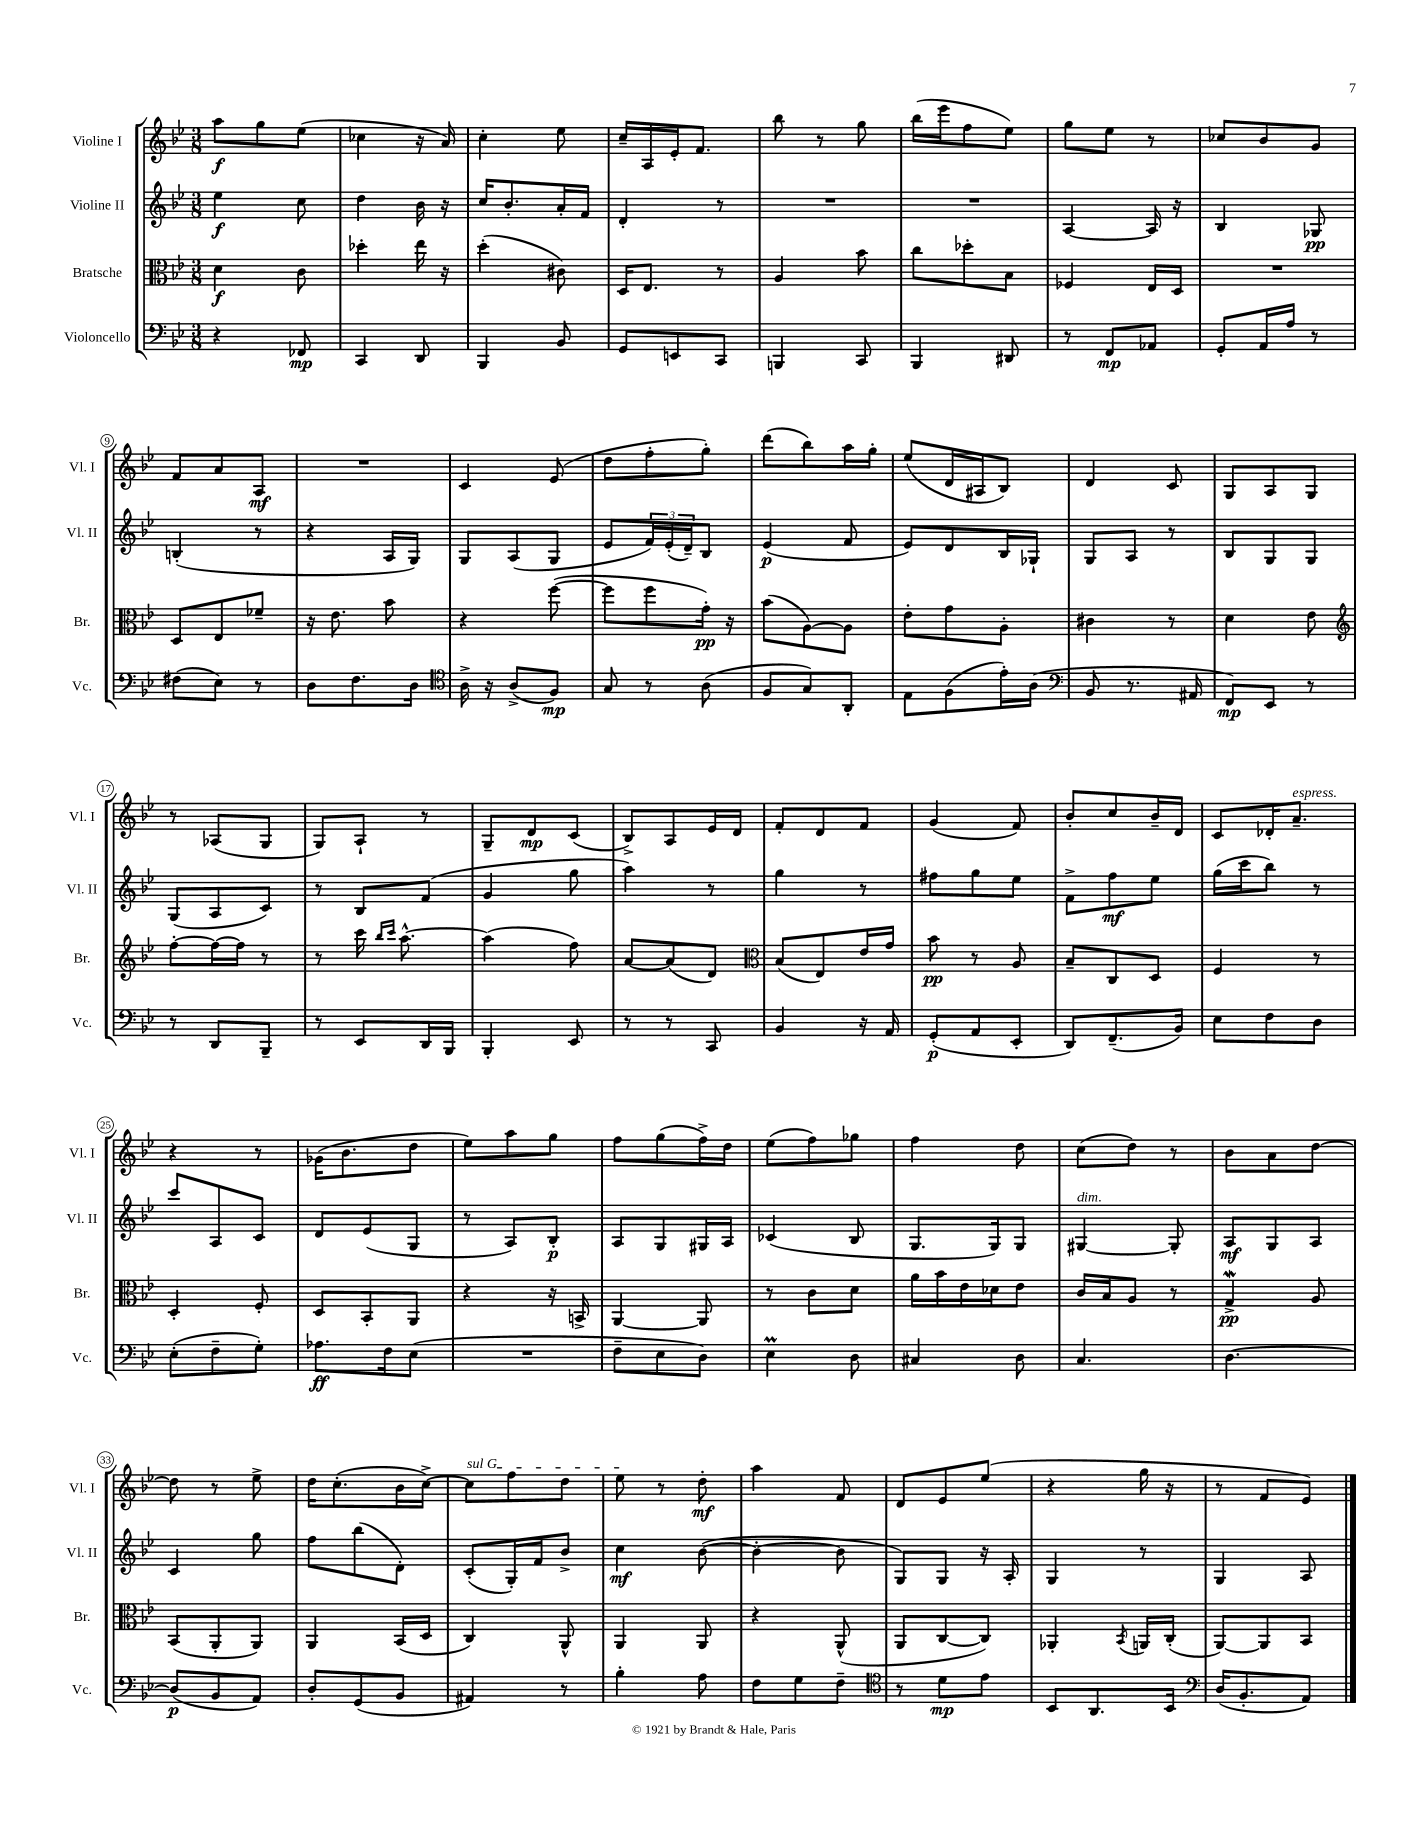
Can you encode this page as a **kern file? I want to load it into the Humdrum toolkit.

**kern	**kern	**kern	**kern
*staff4	*staff3	*staff2	*staff1
*clefF4	*clefC3	*clefG2	*clefG2
*k[b-e-]	*k[b-e-]	*k[b-e-]	*k[b-e-]
*M3/8	*M3/8	*M3/8	*M3/8
4r	4d\	4ee-\	8aa\L
.	.	.	8gg\
8FF-/	8c\	8cc\	(8ee-\J
=	=	=	=
4CC/	4dd-'\	4dd\	4cc-\
8DD/	16ee-\	16b-\	16r
.	16r	16r	16a/)
=	=	=	=
4BBB-/	(4dd'\	16cc/LK	4cc'\
.	.	8.b-'/	.
8BB-/	8c#\)	16a'/L	8ee-\
.	.	16f/JJ	.
=	=	=	=
8GG/L	16D/LK	4d'/	16cc~/LL
.	8.E-/J	.	16A/
8EE/	.	.	16e-'/J
.	.	.	8.f/J
8CC/J	8r	8r	.
=	=	=	=
4BBB/	4A/	4.r	8bb-\
.	.	.	8r
8CC/	8b-\	.	8gg\
=	=	=	=
4BBB-/	8cc\L	4.r	(16bb-\LL
.	.	.	16eee-\J
.	8dd-'\	.	8ff\
8DD#/	8B-\J	.	8ee-\J)
=	=	=	=
8r	4F-/	[4A/	8gg\L
8FF/L	.	.	8ee-\J
8AA-/J	16E-/LL	16A/]	8r
.	16D/JJ	16r	.
=	=	=	=
8GG'/L	4.r	4B-/	8cc-/L
16AA/L	.	.	8b-/
16A/JJ	.	.	.
8r	.	8G-/	8g/J
=	=	=	=
(8F#\L	8D/L	(4B'/	8f/L
8E-\J)	8E-/	.	8a/
8r	8f-~/J	8r	8A/J
=	=	=	=
8D\L	16r	4r	4.r
.	8.e-\	.	.
8.F\	.	.	.
.	8b-\	16A/LL	.
16D\Jk	.	16G/JJ)	.
=	=	=	=
*clefC4	*	*	*
16A^\	4r	8G/L	4c/
16r	.	.	.
(8A^/L	.	(8A/	.
8F/J)	([8ff\	8G/J	(8e-/
=	=	=	=
8G/	8ff\]L	8e-/L	8dd\L
8r	8ff\	24f/L)	8ff'\
.	.	(24e-'/	.
.	.	24d~/J)	.
(8A\	16g'\Jk)	8B-/J	8gg'\J)
.	16r	.	.
=	=	=	=
8F/L	(8b-\L	(4e-/	(8ddd\L
8G/)	[8A\)	.	8bb-\)
8AA'/J	8A\]J	8f/	16aa\L
.	.	.	16gg'\JJ
=	=	=	=
8E-\L	8e-'\L	8e-/L)	(8ee-/L
(8F\	8g\	8d/	16d/L
.	.	.	16A#/J
16e-'\L)	8A'\J	16B-/L	8B-/J)
(16A\JJ	.	16G-`/JJ	.
=	=	=	=
*clefF4	*	*	*
8BB-/	4c#\	8G/L	4d/
8.r	.	8A/J	.
.	8r	8r	8c/
16AA#/	.	.	.
=	=	=	=
8FF/L)	4d\	8B-/L	8G/L
8EE-/J	.	8G/	8A/
8r	8e-\	8G/J	8G/J
=	=	=	=
*	*clefG2	*	*
8r	[8ff'\L	(8G/L	8r
8DD/L	16ff\_L	8A/	(8A-/L
.	16ff\]JJ	.	.
8BBB-~/J	8r	8c/J)	8G/J
=	=	=	=
8r	8r	8r	8G/L)
8EE-/L	16ccc\	8B-/L	8A`/J
.	16qqbb-/LL	.	.
.	16qqccc/JJ	.	.
.	[8.aa^^\	.	.
16DD/L	.	(8f/J	8r
16BBB-/JJ	.	.	.
=	=	=	=
4BBB-'/	(4aa\]	4g/	8G~/L
.	.	.	8d/
8EE-/	8ff\)	8gg\	(8c/J
=	=	=	=
8r	[8a/L	4aa\)	8B-^/L)
8r	(8a/]	.	8A/
8CC/	8d/J)	8r	16e-/L
.	.	.	16d/JJ
=	=	=	=
*	*clefC3	*	*
4BB-/	(8B-/L	4gg\	8f'/L
.	8E-/)	.	8d/
16r	16e-/L	8r	8f/J
16AA/	16g/JJ	.	.
=	=	=	=
(8GG'/L	8b-\	8ff#\L	(4g/
8AA/	8r	8gg\	.
8EE-'/J	8A/	8ee-\J	8f/)
=	=	=	=
8DD/L)	8B-~/L	8f^\L	8b-'/L
(8.FF~/	8C/	8ff\	8cc/
.	8D/J	8ee-\J	16b-~/L
16BB-/Jk)	.	.	16d/JJ
=	=	=	=
8E-\L	4F/	(16gg\LL	8c/L
.	.	16ccc\J	.
8F\	.	8bb-\J)	16d-'/K
.	.	.	8.a~/J
8D\J	8r	8r	.
=	=	=	=
(8E-'\L	4D'/	8ccc/L	4r
8F~\	.	8A/	.
8G'\J)	8F'/	8c/J	8r
=	=	=	=
8.A-\L	8D/L	8d/L	(16g-\LK
.	.	.	8.b-\
.	8BB-'/	(8e-/	.
16F\k	.	.	.
(8E-\J	8AA/J	8G/J	8dd\J
=	=	=	=
4.r	4r	8r	8ee-\L)
.	.	8A/L)	8aa\
.	16r	8B-'/J	8gg\J
.	16BB^/	.	.
=	=	=	=
8F~\L	[4AA/	8A/L	8ff\L
8E-\	.	8G/	(8gg\
8D\J)	8AA/]	16G#/L	16ff^\L)
.	.	16A/JJ	16dd\JJ
=	=	=	=
4E-\	8r	(4c-/	(8ee-\L
.	8c\L	.	8ff\)
8D\	8d\J	8B-/	8gg-\J
=	=	=	=
4C#/	16a\LL	8.G/L	4ff\
.	16b-\	.	.
.	16e-\	.	.
.	16d-\J	16G/k)	.
8D\	8e-\J	8G/J	8dd\
=	=	=	=
4.C/	16c/LL	[4G#/	(8cc\L
.	16B-/J	.	.
.	8A/J	.	8dd\J)
.	8r	8G#'/]	8r
=	=	=	=
[4.D\	4G^/	8A/L	8b-\L
.	.	8G/	8a\
.	8A/	8A/J	[8dd\J
=	=	=	=
(8D/]L	(8BB-/L	4c/	8dd\]
8BB-/	8AA'/	.	8r
8AA/J)	8AA/J)	8gg\	8ee-^\
=	=	=	=
8D'/L	4AA/	8ff\L	16dd\LK
.	.	.	(8.cc'\
(8GG/	.	(8bb-\	.
8BB-/J	(16BB-/LL	8d'\J)	16b-\L
.	16D/JJ	.	[16cc^\JJ)
=	=	=	=
4AA#/)	4C/)	(8c'/L	8cc\]L
.	.	16G'/L)	8ff\
.	.	16f/J	.
8r	8AA^^/	8b-^/J	8dd\J
=	=	=	=
4B-'\	4AA/	4cc\	8ee-\
.	.	.	8r
8A\	8AA/	([8b-\	8dd'\
=	=	=	=
8F\L	4r	4b-'\_	4aa\
8G\	.	.	.
8F~\J	(8AA^^/	8b-\]	8f/
=	=	=	=
*clefC4	*	*	*
8r	8AA/L	8G/L)	8d/L
8d\L	[8C/	8G/J	8e-/
8e-\J	8C/]J)	16r	(8ee-/J
.	.	16A'/	.
=	=	=	=
8BB-/L	4AA-'/	4G/	4r
8.AA/	.	.	.
.	8qBB-/	.	.
.	16AA/LL	8r	16gg\
16BB-/Jk	(16C'/JJ	.	16r
=	=	=	=
*clefF4	*	*	*
(16D/LK	[8AA/L)	4G/	8r
8.BB-'/	.	.	.
.	8AA/]	.	8f/L
8AA/J)	8BB-/J	8A/	8e-/J)
==	==	==	==
*-	*-	*-	*-
